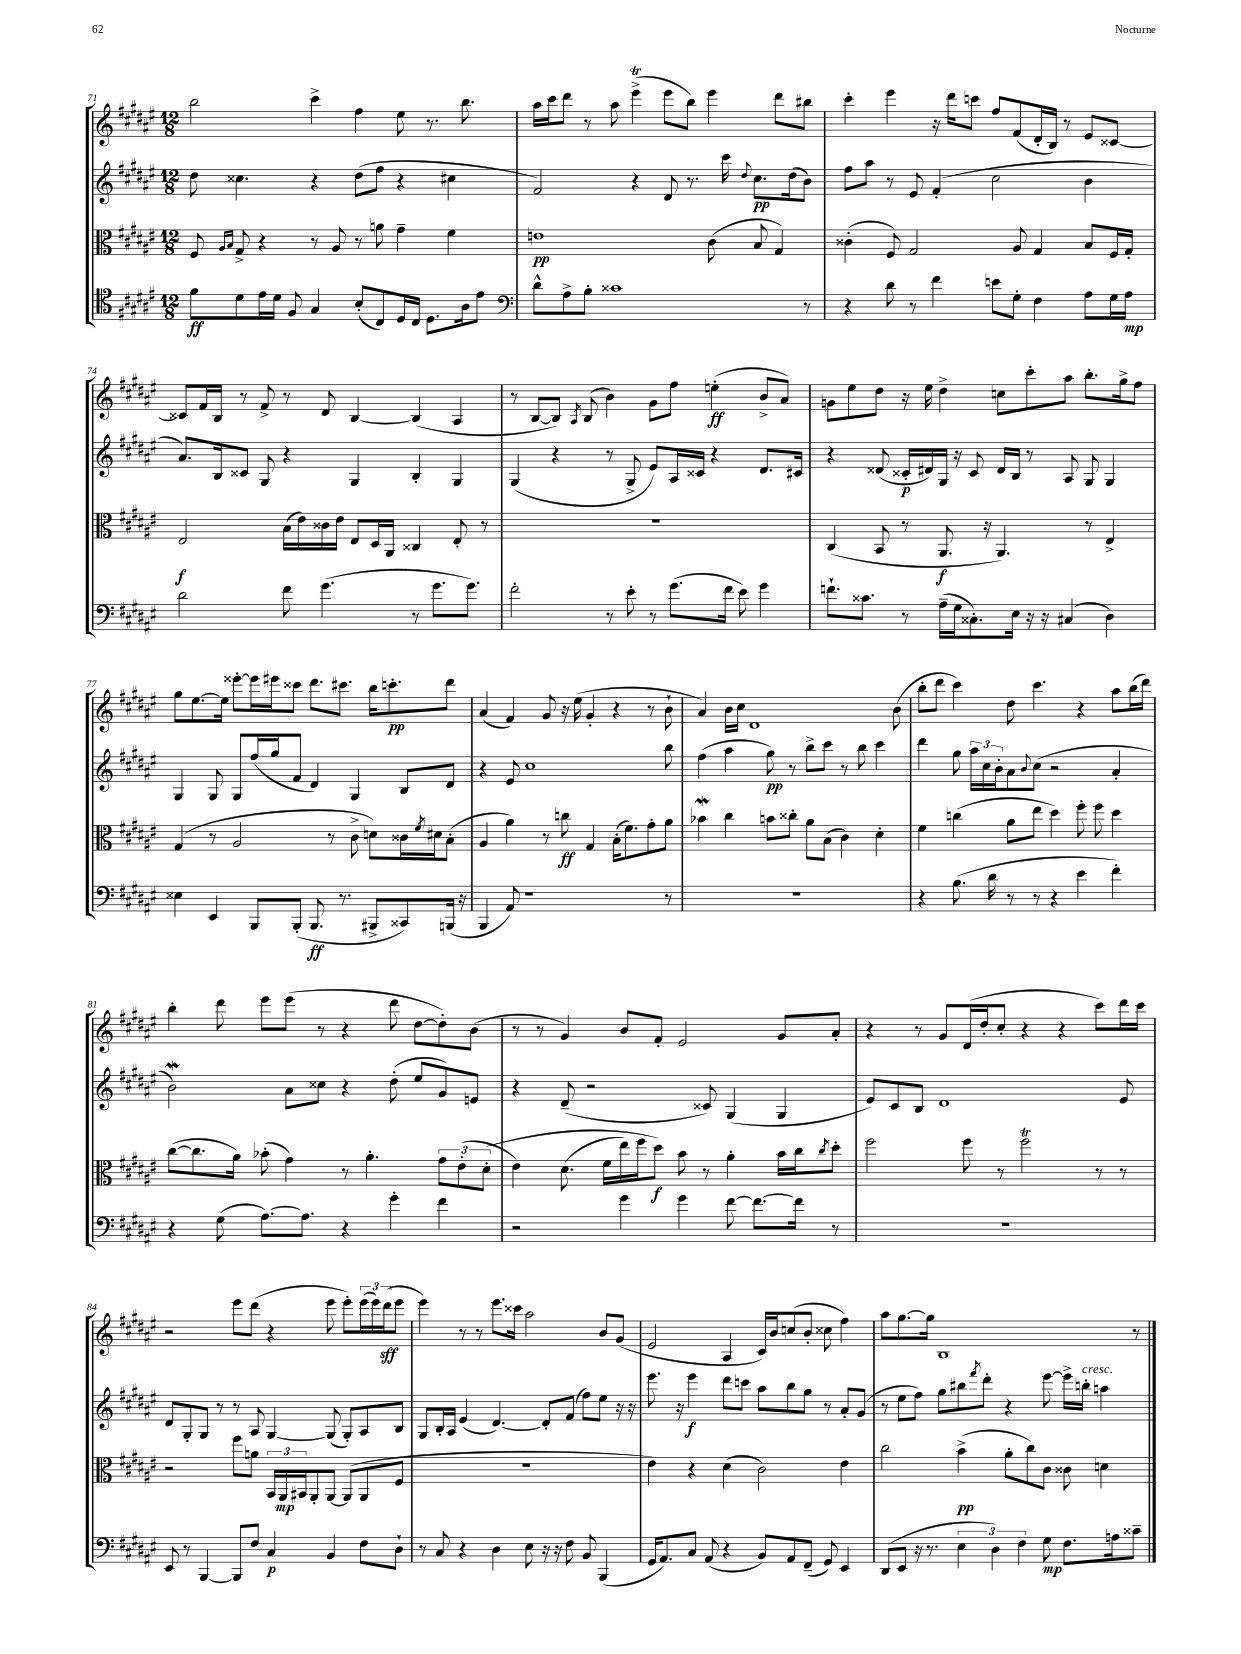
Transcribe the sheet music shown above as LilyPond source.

<<
\new StaffGroup <<
\new Staff = "s0" {
    \clef treble \key fis \major \numericTimeSignature \time 12/8
    b''2 cis'''4-> fis''4 eis''8 r8. b''8. |
    ais''16 cis'''16 dis'''8 r8 ais''8 eis'''4->\trill( eis'''8 b''8) eis'''4 dis'''8 bis''8 |
    cis'''4-. eis'''4 r16 dis'''16 c'''8 fis''8 fis'8( dis'16-. b16) r8 eis'8 cisis'8~ |
    cisis'8 fis'16 b16 r8 fis'8-> r8 dis'8 b4~ b4( ais4 |
    r8 b8~ b8) \acciaccatura { ais8 } b8( b'4) gis'8 fis''8 e''4-.\ff( b'8-> ais'8) |
    g'8 eis''8 dis''8 r16 eis''16 dis''4-> c''8 cis'''8-. ais''8 b''8.-. gis''16-> fis''8 |
    gis''8 eis''8.~ eis''16 eisis'''8~-. eisis'''16 eis'''16 cisis'''8 dis'''8. cis'''8. b''16 c'''8.-.\pp dis'''8 |
    ais'4( fis'4) gis'8 r16 eis''16( gis'4-. r4 r8 b'8-! |
    ais'4) b'16 cis''16 dis'1 b'8( |
    b''8-. dis'''8 cis'''4) dis''8 cis'''4. r4 ais''8 b''16( dis'''16) |
    b''4-. dis'''8 eis'''8 eis'''8( r8 r4 dis'''8 dis''8~ dis''8-.) b'8( |
    r8 r8 gis'4) b'8 fis'8-. eis'2 gis'8 ais'8-. |
    r4 r8 gis'8 dis'16( dis''16-. cis''8-. r4 r4 cis'''8) dis'''16 cis'''16 |
    r2 eis'''8 dis'''8( r4 eis'''8 eis'''8-.) \tuplet 3/2 { eis'''16( eis'''16) dis'''16\sff( } eis'''8 |
    eis'''4) r8 r8 eis'''8. cisis'''16 ais''2 b'8 gis'8( |
    eis'2 ais4 cis'16) b'16 c''8( b'8-. cisis''8 fis''4) |
    ais''8 gis''8.~ gis''16 b1 r8 \bar "|." |
}
\new Staff = "s1" {
    \clef treble \key fis \major \numericTimeSignature \time 12/8
    dis''8 cisis''4. r4 dis''8( fis''8 r4 cis''4 |
    fis'2) r4 dis'8 r8. cis'''16 \appoggiatura { dis''8 } cis''8.\pp dis''16( b'8) |
    fis''8 ais''8 r8 eis'8 fis'4-.( cis''2 b'4 |
    ais'8.) b16 cisis'8 gis8 r4 gis4 b4-. gis4 |
    gis4( r4 r8 gis8-> eis'8) ais16 cisis'16 r4 dis'8. cis'16 |
    r4 disis'8( cisis'16-.\p dis'16) gis16 r16 cisis'8 dis'16 b16 r8 ais8 gis8 gis4 |
    gis4 gis8 gis8 fis''16( gis''16 fis'8 dis'4) gis4 b8 dis'8 |
    r4 eis'8 cis''1 b''8 |
    fis''4( ais''4 gis''8\pp) r8 b''8-> cis'''8 r8 b''8 cis'''4 |
    dis'''4 gis''8 \tuplet 3/2 { ais''16 cis''16 b'16-. } ais'8 \appoggiatura { b'8 } cis''8( r2 ais'4-. |
    b'2\mordent) ais'8 cisis''8 r4 dis''8-.( eis''8 gis'8) e'8 |
    r4 dis'8--( r2 cisis'8) gis4( gis4 |
    eis'8) cis'8 b8 dis'1 eis'8 |
    dis'8 gis8-. gis8 r8 r8 ais8 gis4~ gis8( gis8-.) ais8 b8 |
    gis8 b16-. ais16 eis'4( dis'4.~) dis'8-. fis'8( fis''8) eis''8 r16 r16 |
    eis'''8. r16 eis'''4\f dis'''8 c'''8 ais''8 b''8 gis''8 r8 ais'8-. gis'8( |
    r8 eis''8 fis''8) gis''8 bis''8 \acciaccatura { fis'''8 } dis'''8-. r4 eis'''8~ eis'''16-> b''16-.^\markup { \italic "cresc." } a''4 \bar "|." |
}
\new Staff = "s2" {
    \clef alto \key fis \major \numericTimeSignature \time 12/8
    fis8 \grace { ais16 b16 } gis8-> r4 r8 ais8 r8 a'8 gis'4-- fis'4 |
    e'1\pp cis'8( b8 gis4) |
    cisis'4-.( fis8) gis2 ais8 gis4 b8 fis16 gis16-. |
    eis2\f b16( eis'16) cisis'16 eis'16 eis8 dis16 ais,16 cisis4 eis8-. r8 |
    R1. |
    cis4( b,8 r8 ais,8.\f r16 ais,4.) r8 eis4-> |
    gis4( r8 ais2 r8 cis'8-> d'8) cisis'16 \acciaccatura { fis'8 } dis'16 b8-.( |
    ais4 ais'4) r8 c''8\ff gis4 b16-.( fis'8.) gis'8-. ais'8 |
    bes'4\mordent cis''4 b'8 cisis''8-. ais'8 b8( cis'4) dis'4-. |
    fis'4 c''4( ais'8 eis''8 dis''4) fis''8-. fis''8 dis''4 |
    cis''8~( cis''8. ais'16) bes'8-.( gis'4) r8 ais'4.-. \tuplet 3/2 { gis'8 eis'8-.( dis'8-.\( } |
    eis'4) dis'8.( fis'16 eis''16) fis''16 dis''8\f\) b'8 r8 ais'4-. b'16 cis''16 \acciaccatura { cis''8 } dis''8-. |
    fis''2 fis''8 r8 fis''2\trill r8 r8 |
    r2 fis''8 a'8 \tuplet 3/2 { b,16 ais,16\mp bis,16 } ais,8-. ais,8~ ais,8( ais,8 fis8 |
    R1. |
    eis'4) r4 dis'4( cis'2) eis'4 |
    cis''2 b'4->\pp( ais'8-. cis''8) cis'8 cisis'8 d'4 \bar "|." |
}
\new Staff = "s3" {
    \clef tenor \key fis \major \numericTimeSignature \time 12/8
    fis'8\ff dis'8 eis'16 dis'16 fis8 gis4 b8-.( cis8) dis16 cis16 dis8. ais16 eis'8 |
    \clef bass dis'8-^ ais8-> b8-. cisis'1 r8 |
    r4 dis'8 r8 fis'4 e'8 gis8-. fis4 ais8 gis16 ais16\mp |
    dis'2 fis'8 gis'4.( r8 gis'8. gis'8.) |
    fis'2-. r8 eis'8-. r8 gis'8.( fis'16 eis'8) gis'4 |
    f'8.-! cisis'8. r8 ais16--( gis16 cisis8.-.) eis16 r16 r16 cis4( dis4) |
    eisis4 eis,4 b,,8 b,,8-.( b,,8.\ff r8. bis,,8-> cisis,8) b,,16( r16 |
    b,,4 ais,8) r1 r8 |
    R1. |
    r4 b8.( dis'16 r8 r8 r4 eis'4 fis'4-.) |
    r4 gis8( ais8.~) ais8. r4 gis'4-. fis'4 |
    r2 gis'4 gis'4 fis'8~ fis'8.~ fis'16 r8 |
    R1. |
    eis,8 r8 b,,4~ b,,8 fis8 cis4\p b,4 fis8 dis8-! |
    r8 cis8 r4 dis4 eis8 r16 r16 fis8 b,8 b,,4( |
    gis,16 ais,8.) cis8 ais,8( r4 b,8) ais,8 fis,8--( gis,8) eis,4 |
    dis,8( eis,8 r16 r8. \tuplet 3/2 { eis4 dis4) fis4 } gis8\mp fis8. a16 cisis'8-- \bar "|." |
}
>>
>>
\layout { \context { \Score currentBarNumber = #71 } }
